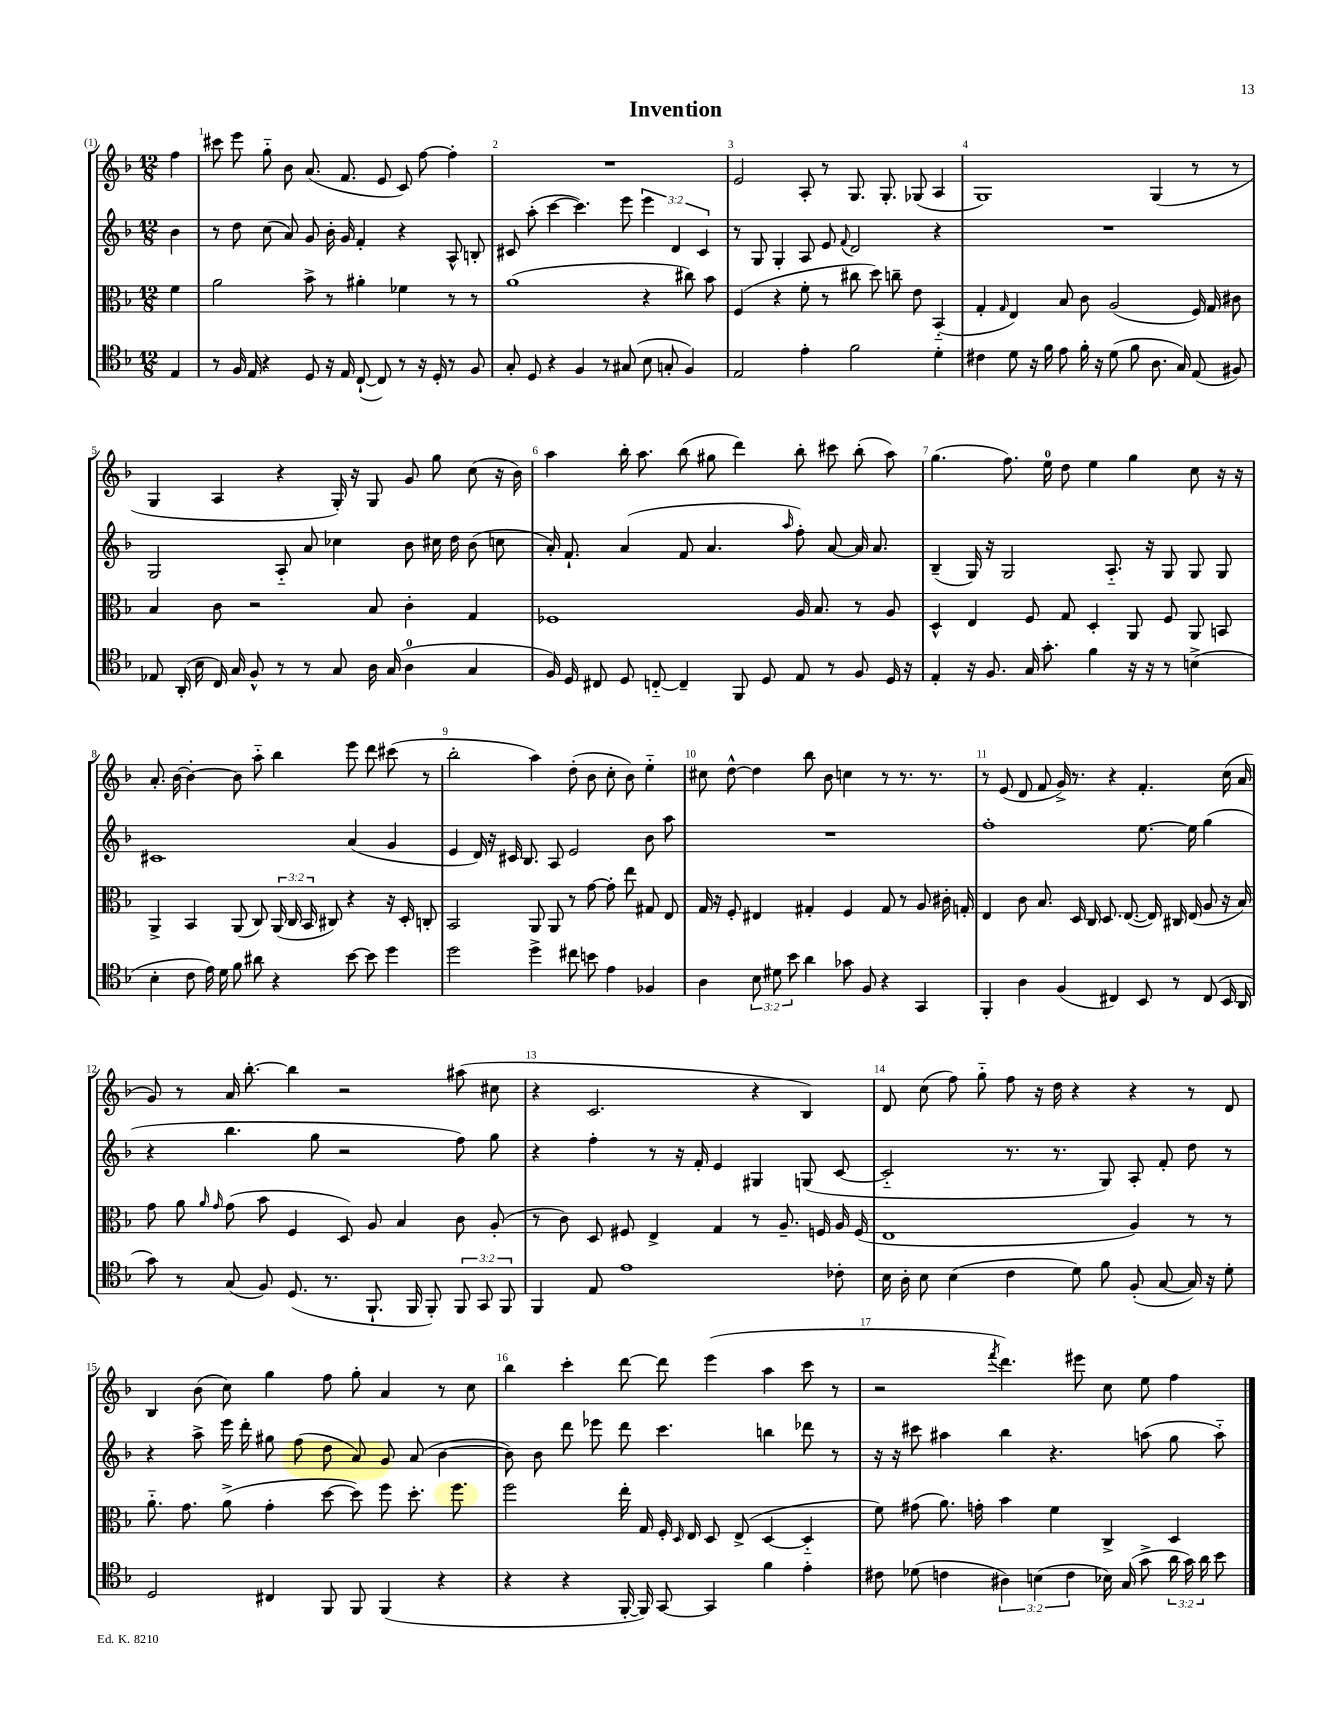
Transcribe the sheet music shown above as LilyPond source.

\header { title = "Invention" }
<<
\new StaffGroup <<
\new Staff = "s0" {
    \clef treble \key f \major \numericTimeSignature \time 12/8 \partial 4
    \autoBeamOff f''4 |
    cis'''8 e'''8 g''8-_ bes'8 a'8.( f'8. e'8 c'8) f''8~ f''4-. |
    R1. |
    e'2 a8-. r8 g8. g8.-. ges8( a4 |
    g1) g4( r8 r8 |
    g4 a4 r4 g16-.) r16 g8 g'8 g''8 c''8( r16 bes'16) |
    a''4 bes''16-. a''8. bes''8( gis''8 d'''4) bes''8-. cis'''8 bes''8-.( a''8) |
    g''4.( f''8.) e''16-0 d''8 e''4 g''4 c''8 r16 r16 |
    a'8.-. bes'16~ bes'4~-. bes'8 a''8-_ bes''4 e'''8 d'''8 cis'''8( r8 |
    bes''2-. a''4) d''8-.( bes'8 c''8-. bes'8) e''4-_ |
    cis''8 d''8~-^ d''4 bes''8 bes'8 c''4 r8 r8. r8. |
    r8 e'8( d'8 f'8 g'16->) r8. r4 f'4.-. c''16( a'16 |
    g'8) r8 a'16 bes''8.~-. bes''4 r2 ais''8( cis''8 |
    r4 c'2. r4 bes4) |
    d'8 c''8( f''8) g''8-_ f''8 r16 d''16 r4 r4 r8 d'8 |
    bes4 bes'8( c''8) g''4 f''8 g''8-. a'4 r8 c''8 |
    bes''4 c'''4-. d'''8~ d'''8 e'''4( a''4 c'''8 r8 |
    r2 \acciaccatura { f'''8 } d'''4.) eis'''8 c''8 e''8 f''4 \bar "|." |
}
\new Staff = "s1" {
    \clef treble \key f \major \numericTimeSignature \time 12/8 \override Staff.TupletNumber.text = #tuplet-number::calc-fraction-text \partial 4
    \autoBeamOff bes'4 |
    r8 d''8 c''8( a'8) g'8 bes'16-. g'16 f'4-. r4 a8-^ b8-. |
    cis'8 a''8-.( c'''4~ c'''4.) e'''8 \tuplet 3/2 { e'''4 d'4 cis'4 } |
    r8 g8 g4-. a8 e'8 \appoggiatura { f'8 } d'2 r4 |
    R1. |
    g2 a8-_ a'8 ces''4 bes'8 cis''16 d''16 bes'8( c''8 |
    a'16-.) f'8.-! a'4( f'8 a'4. \grace { a''16 } f''8-.) a'8~ a'16 a'8. |
    bes4--( g16) r16 g2 a8.-_ r16 g8 g8 g8 |
    cis'1 a'4( g'4 |
    e'4 d'16) r16 cis'16 bes8. a8 e'2 bes'8 a''8 |
    R1. |
    f''1-. e''8.~ e''16 g''4( |
    r4 bes''4. g''8 r2 f''8) g''8 |
    r4 f''4-. r8 r16 f'16-. e'4 gis4 g8( c'8~ |
    c'2-_ r8. r8. g8) a8-. f'8-. d''8 r8 |
    r4 a''8-> e'''16 d'''16-. gis''8 f''8( d''8 a'8) g'8 a'8( bes'4~ |
    bes'8) bes'8 d'''8 ees'''8 d'''8 c'''4. b''4 des'''8 r8 |
    r16 r16 cis'''8 ais''4 bes''4 r4. a''8( g''8 a''8-_) \bar "|." |
}
\new Staff = "s2" {
    \clef alto \key f \major \numericTimeSignature \time 12/8 \override Staff.TupletNumber.text = #tuplet-number::calc-fraction-text \partial 4
    \autoBeamOff f'4 |
    a'2 bes'8-> r8 ais'4-. fes'4 r8 r8 |
    a'1( r4 cis''8) bes'8 |
    f4( r4 f'8-. r8 cis''8 d''8) c''8-- e'8 bes,4-_( |
    g4-. \grace { g16 } e4) bes8 c'8 a2( f16) g16 cis'8 |
    bes4 c'8 r2 bes8 c'4-. g4 |
    fes1 a16 bes8. r8 a8 |
    d4-^ e4 f8 g8 d4-. a,8 f8 a,8 b,8 |
    a,4-> bes,4 a,8( c8) \tuplet 3/2 { a,16( c16 bes,16 } cis8) r4 r16 d16-. c8-. |
    bes,2 a,8 a,8 r8 g'8~ g'8-. e''8 gis8 e8 |
    g16 r16 f8-. eis4 gis4-. f4 gis8 r8 a8 cis'16-. g16-. |
    e4 c'8 bes8. d16 c16 d8. e8.~( e16) cis16 e16( a8 r16 bes16) |
    g'8 a'8 \grace { a'16 g'16 } g'8( bes'8 f4 d8) a8 bes4 c'8 a8-.( |
    r8 c'8) d8 fis8 e4-> g4 r8 a8.-- f16 a16 f16( |
    e1 a4) r8 r8 |
    a'8.-_ g'8. a'8->( g'4-. d''8~ d''8) f''8 d''8.-. f''8. |
    f''2 e''16-. g16 f16-. \grace { d16 } e16 d8 e8->( d4~ d4-_ |
    f'8) gis'8( a'8.) g'16-. bes'4 f'4 c4-> d4 \bar "|." |
}
\new Staff = "s3" {
    \clef tenor \key f \major \numericTimeSignature \time 12/8 \override Staff.TupletNumber.text = #tuplet-number::calc-fraction-text \partial 4
    \autoBeamOff e4 |
    r8 f16 e16 r4 d8 r16 e16 c8~-!( c8) r8 r16 d16-. r8 f8 |
    g8-. d8 r4 f4 r8 gis8( bes8 g8-. f4) |
    e2 e'4-. f'2 d'4-. |
    cis'4 d'8 r16 f'16 e'8 f'16-. r16 d'8( f'8 a8. g16) e8( fis8) |
    ees8 a,16-.( bes16 c16) g16 f8-^ r8 r8 g8 a16 g16( a4-0 g4 |
    f16) d16 cis8 d8 c8~-_ c4-- f,8 d8 e8 r8 f8 d16 r16 |
    e4-. r16 f8. g16 g'8.-. f'4 r16 r16 r8 b4->( |
    bes4-. c'8 e'16) d'16 f'8 ais'8 r4 bes'8~ bes'8 d''4 |
    d''2 d''4-> cis''8 b'8 e'4 fes4 |
    a4 \tuplet 3/2 { bes8 dis'8 bes'8 } a'4 ges'8 f8 r4 g,4 |
    f,4-. a4 f4( cis4) bes,8 r8 cis8( bes,16 a,16 |
    g'8) r8 g8( f8) d8.( r8. f,8.-! f,16 f,8-.) \tuplet 3/2 { f,8 g,8 f,8 } |
    f,4 e8 e'1 ces'8-. |
    bes16 a16-. bes8 bes4( c'4 d'8) f'8 f8-.( g8~ g16) r16 d'8-. |
    d2 cis4 f,8 f,8 f,4( r4 |
    r4 r4 f,16~-. f,16) g,8~ g,4 f'4 e'4-. |
    cis'8 des'8( c'4 \tuplet 3/2 { ais4) b4( c'4 } bes16) g16( g'8-> \tuplet 3/2 { a'16 g'16) a'16 } bes'8 \bar "|." |
}
>>
>>
\layout { \context { \Score \override BarNumber.break-visibility = ##(#f #t #t) barNumberVisibility = #all-bar-numbers-visible } }
